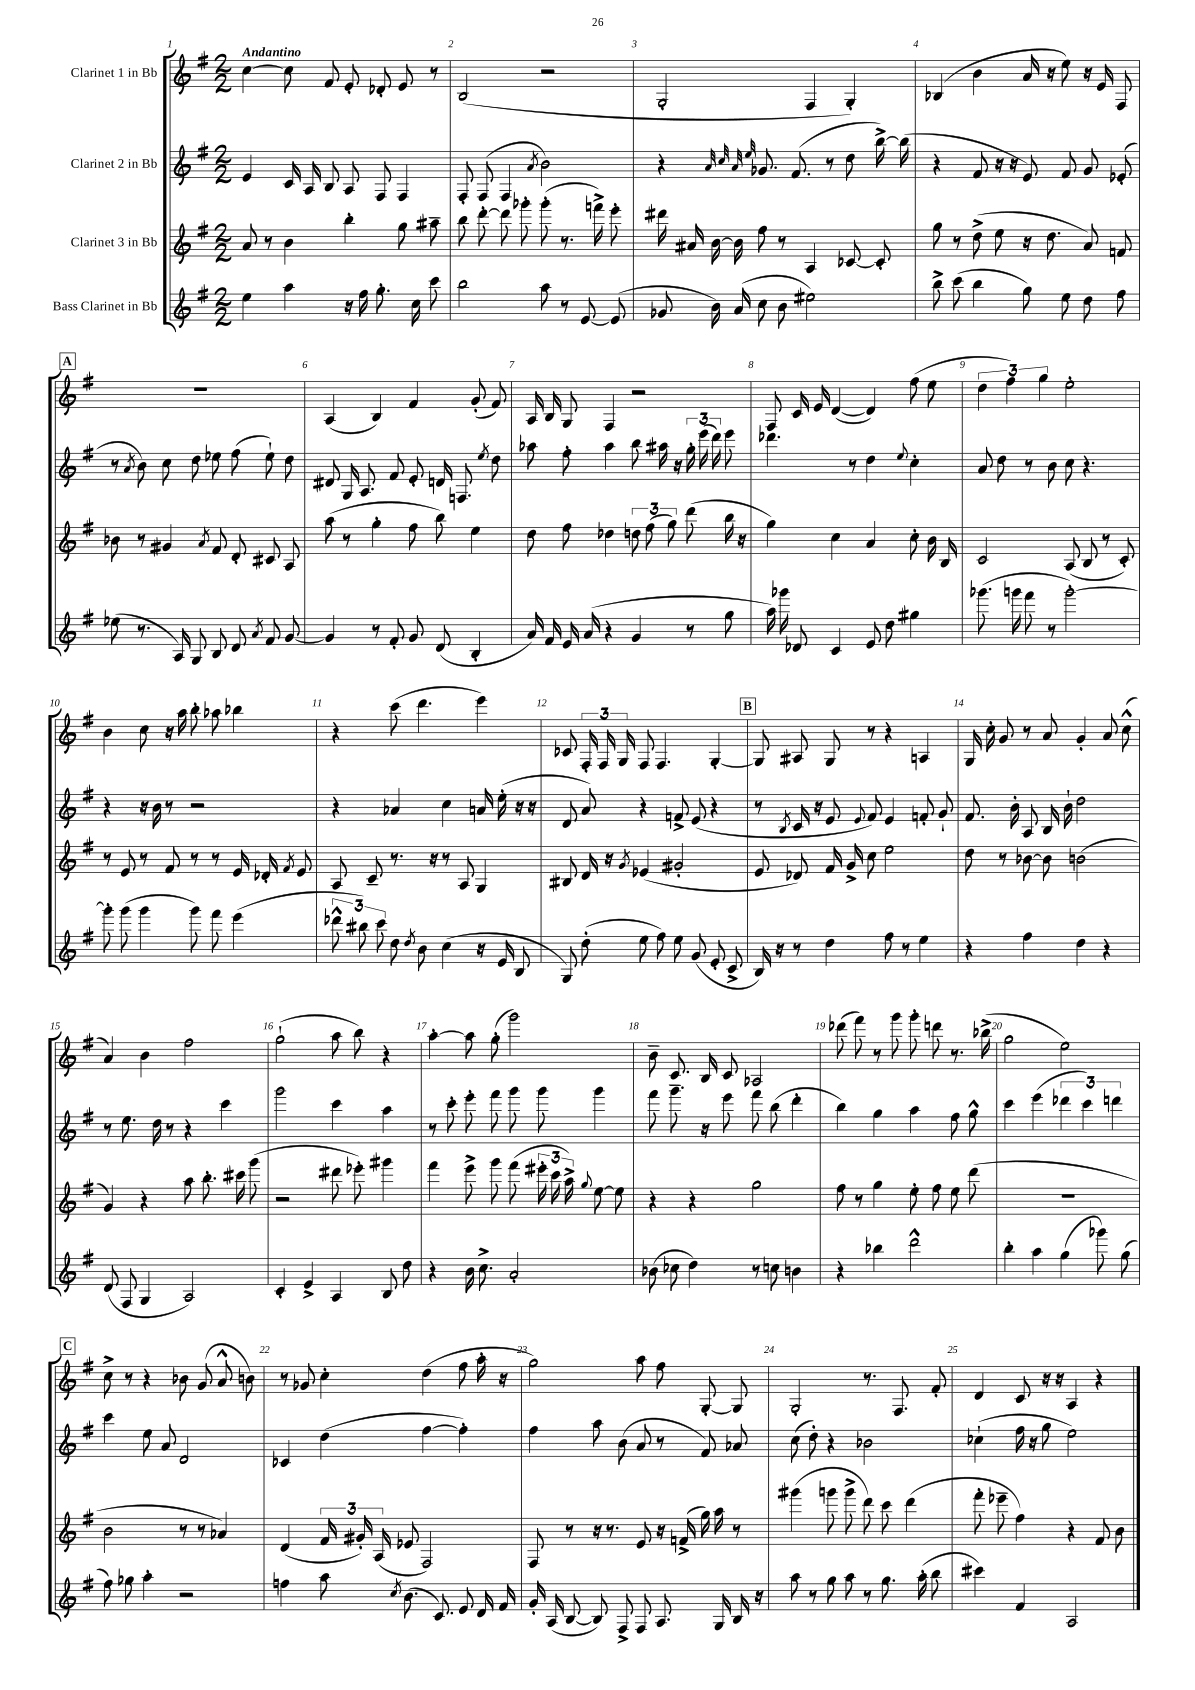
<<
\new StaffGroup <<
\new Staff = "s0" \with { instrumentName = "Clarinet 1 in Bb" } {
    \clef treble \key g \major \numericTimeSignature \time 2/2 \tempo "Andantino"
    \autoBeamOff c''4~ c''8 fis'8 e'8-. des'8-. e'8 r8 |
    b2( r2 |
    g2-. fis4 g4-.) |
    bes4( b'4 a'16 r16 e''8) r16 e'16 fis8 |
    \mark \markup { \box "A" } R1 |
    a4( b4) fis'4 g'8-.( fis'8) |
    a16 b16 g8 fis4 r2 |
    fis8 c'16 e'16 d'4~( d'4) fis''8( e''8 |
    \tuplet 3/2 { d''4 fis''4) g''4 } e''2-. |
    b'4 c''8 r16 a''16 b''8-. aes''8 bes''4 |
    r4 c'''8( d'''4. e'''4) |
    ces'8 \tuplet 3/2 { fis16-. fis16 g16 } fis8 fis4. g4~-. |
    \mark \markup { \box "B" } g8 ais8 g8 r8 r4 a4 |
    g16 c''16-. g'8 r8 a'8 g'4-. a'8 c''8-^( |
    a'4) b'4 fis''2 |
    g''2-!( a''8 b''8) r4 |
    a''4~-. a''8 g''8-.( g'''2) |
    b'8-- c'8. b16 c'8 aes2 |
    des'''8( fis'''8) r8 g'''8 g'''8-. d'''8 r8. bes''16->( |
    g''2 e''2) |
    \mark \markup { \box "C" } c''8-> r8 r4 bes'8 g'8( a'8-^ b'8) |
    r8 ges'8 c''4-. d''4( fis''8 a''16-. r16 |
    g''2) a''8 fis''8 g8~-. g8 |
    g2-. r8. fis8. fis'8-. |
    d'4 c'8 r16 r16 a4 r4 \bar "|." |
}
\new Staff = "s1" \with { instrumentName = "Clarinet 2 in Bb" } {
    \clef treble \key g \major \numericTimeSignature \time 2/2
    \autoBeamOff e'4 c'16 a16 b8 a8 fis8 fis4 |
    fis8-. fis8( fis4 \acciaccatura { a'8 } b'2) |
    r4 \grace { a'32 c''32 a'32 e''32 } ges'8. fis'8.( r8 d''8 b''16~->) b''16( |
    r4 fis'8 r16 r16 e'8) fis'8 g'8 ees'8-.( |
    \mark \markup { \box "A" } r8 \acciaccatura { a'8 } b'8) c''8 d''8 ees''8 fis''8( ees''8-!) d''8 |
    dis'8 g16 a8. fis'8 e'8-. d'16 f8. \acciaccatura { e''8 } d''8 |
    aes''8 fis''8-. aes''4 b''8 ais''16 r16 \tuplet 3/2 { g''16-. e'''16( d'''16) } e'''8 |
    des'''4. r8 d''4 \appoggiatura { e''8 } c''4-. |
    a'8 d''8 r8 b'8 c''8 r4. |
    r4 r16 b'16 r8 r2 |
    r4 aes'4 c''4 a'16 e''16-.( r16 r16 |
    d'8 a'8) r4 f'8-> e'8( r4 |
    \mark \markup { \box "B" } r8 \acciaccatura { b8 } c'16 r16 e'8 \appoggiatura { e'8 } fis'8) e'4 f'8-. g'8-! |
    fis'8. b'16-. a8 b16 b'16-! d''2 |
    r8 e''8. d''16 r8 r4 c'''4 |
    g'''2 c'''4 a''4 |
    r8 c'''8-. e'''8-. fis'''8 g'''8 g'''8 g'''4 |
    fis'''8 g'''8.-- r16 e'''8 fis'''8 b''8( d'''4-. |
    b''4) g''4 a''4 fis''8 g''8-^ |
    c'''4 e'''4( \tuplet 3/2 { des'''4 c'''4) d'''4 } |
    \mark \markup { \box "C" } c'''4 e''8 a'8 d'2 |
    ces'4 d''4( fis''4~ fis''4-.) |
    fis''4 a''8 b'8( a'8 r8 fis'8) aes'8 |
    c''8( d''8-.) r4 bes'2 |
    ces''4-!( fis''16 r16 g''8 e''2) \bar "|." |
}
\new Staff = "s2" \with { instrumentName = "Clarinet 3 in Bb" } {
    \clef treble \key g \major \numericTimeSignature \time 2/2
    \autoBeamOff a'8 r8 b'4 b''4-. g''8 ais''8-- |
    b''8 d'''8~-. d'''8 ges'''8-. ges'''8-.( r8. f'''16->) e'''8-. |
    dis'''16 ais'16 b'16~ b'16 fis''8 r8 a4 ces'8~ ces'8-. |
    g''8 r8 d''8->( e''8 r16 d''8. a'8) f'8 |
    \mark \markup { \box "A" } bes'8 r8 gis'4 \acciaccatura { a'8 } fis'8 d'8-. cis'8 a8 |
    a''8( r8 g''4-. fis''8 b''8) e''4 |
    d''8 fis''8 des''4 \tuplet 3/2 { d''8 fis''8( g''8) } d'''8( b''16 r16 |
    g''4) c''4 a'4 c''8-. b'16 b16 |
    c'2 a8( b8 r8 c'8-.) |
    r8 e'8 r8 fis'8 r8 r8 e'16 des'16-. \acciaccatura { fis'8 } e'8 |
    a8 c'8-- r8. r16 r8 a8 g4 |
    bis8 d'16 r16 \acciaccatura { g'8 } ees'4( gis'2-. |
    \mark \markup { \box "B" } e'8 des'8) fis'16 g'16-> c''8 e''2 |
    d''8 r8 bes'8~ bes'8 b'2( |
    g'4) r4 a''8 b''8.-. cis'''16 g'''8( |
    r2 dis'''8 ees'''8-.) gis'''4 |
    fis'''4 e'''8-> g'''8 fis'''8( \tuplet 3/2 { eis'''16-. c'''16 a''16->) } \appoggiatura { g''8 } e''8~ e''8 |
    r4 r4 g''2 |
    fis''8 r8 g''4 e''8-. fis''8 e''8 d'''8( |
    R1 |
    \mark \markup { \box "C" } b'2 r8 r8 aes'4) |
    d'4( \tuplet 3/2 { fis'16 gis'16-.) a16( } ees'8 fis2) |
    fis8 r8 r16 r8. e'8 r16 f'16->( g''16) a''16 r8 |
    gis'''4( g'''8 g'''8-> d'''8) c'''8 d'''4( |
    fis'''8-. ees'''8-- fis''4) r4 fis'8 b'8 \bar "|." |
}
\new Staff = "s3" \with { instrumentName = "Bass Clarinet in Bb" } {
    \clef treble \key g \major \numericTimeSignature \time 2/2
    \autoBeamOff e''4 a''4 r16 fis''16 g''8.-. c''16 c'''8 |
    b''2 a''8 r8 e'8~ e'8( |
    ges'8 b'16) a'16( c''8 b'8 eis''2) |
    b''8-> c'''8( b''4 g''8) e''8 d''8 fis''8 |
    \mark \markup { \box "A" } ees''8( r8. a16) g8 b8 d'8 \acciaccatura { a'8 } fis'8 g'8~ |
    g'4 r8 fis'8-. g'8 d'8( b4-. |
    a'16) fis'16 e'16 a'16( r4 g'4 r8 g''8 |
    a''16) ges'''16 des'8 c'4 e'8 d''8 gis''4 |
    ges'''8.( g'''16 fis'''8 r8 g'''2~-.) |
    g'''8-. g'''8( g'''4 g'''8) fis'''8 e'''4( |
    \tuplet 3/2 { des'''8-^ bis''8) c'''8 } d''8 \acciaccatura { d''8 } b'8 c''4( r16 e'16 b8 |
    g8) d''8-.( e''8 fis''8) e''8 g'8( e'8-. c'8-> |
    \mark \markup { \box "B" } b16) r16 r8 d''4 fis''8 r8 e''4 |
    r4 fis''4 d''4 r4 |
    d'8( fis8 g4 a2) |
    c'4-. e'4-> a4 b8 d''8 |
    r4 b'16 c''8.-> a'2-. |
    bes'8( ces''8 d''4) r8 c''8 b'4 |
    r4 bes''4 d'''2-^ |
    b''4-. a''4 g''4( ges'''8) g''8( |
    \mark \markup { \box "C" } fis''8) ges''8 a''4-. r2 |
    f''4 a''8 \acciaccatura { c''8 } b'8.( c'8.) e'8 d'16 fis'16 |
    g'16-. a16( b8~ b8) fis8-> fis8 a8. g16 b16 r16 |
    a''8 r8 g''8 a''8 r8 g''8. a''16-.( b''8 |
    cis'''4) fis'4 a2 \bar "|." |
}
>>
>>
\layout { \context { \Score \override BarNumber.break-visibility = ##(#f #t #t) barNumberVisibility = #all-bar-numbers-visible } }
